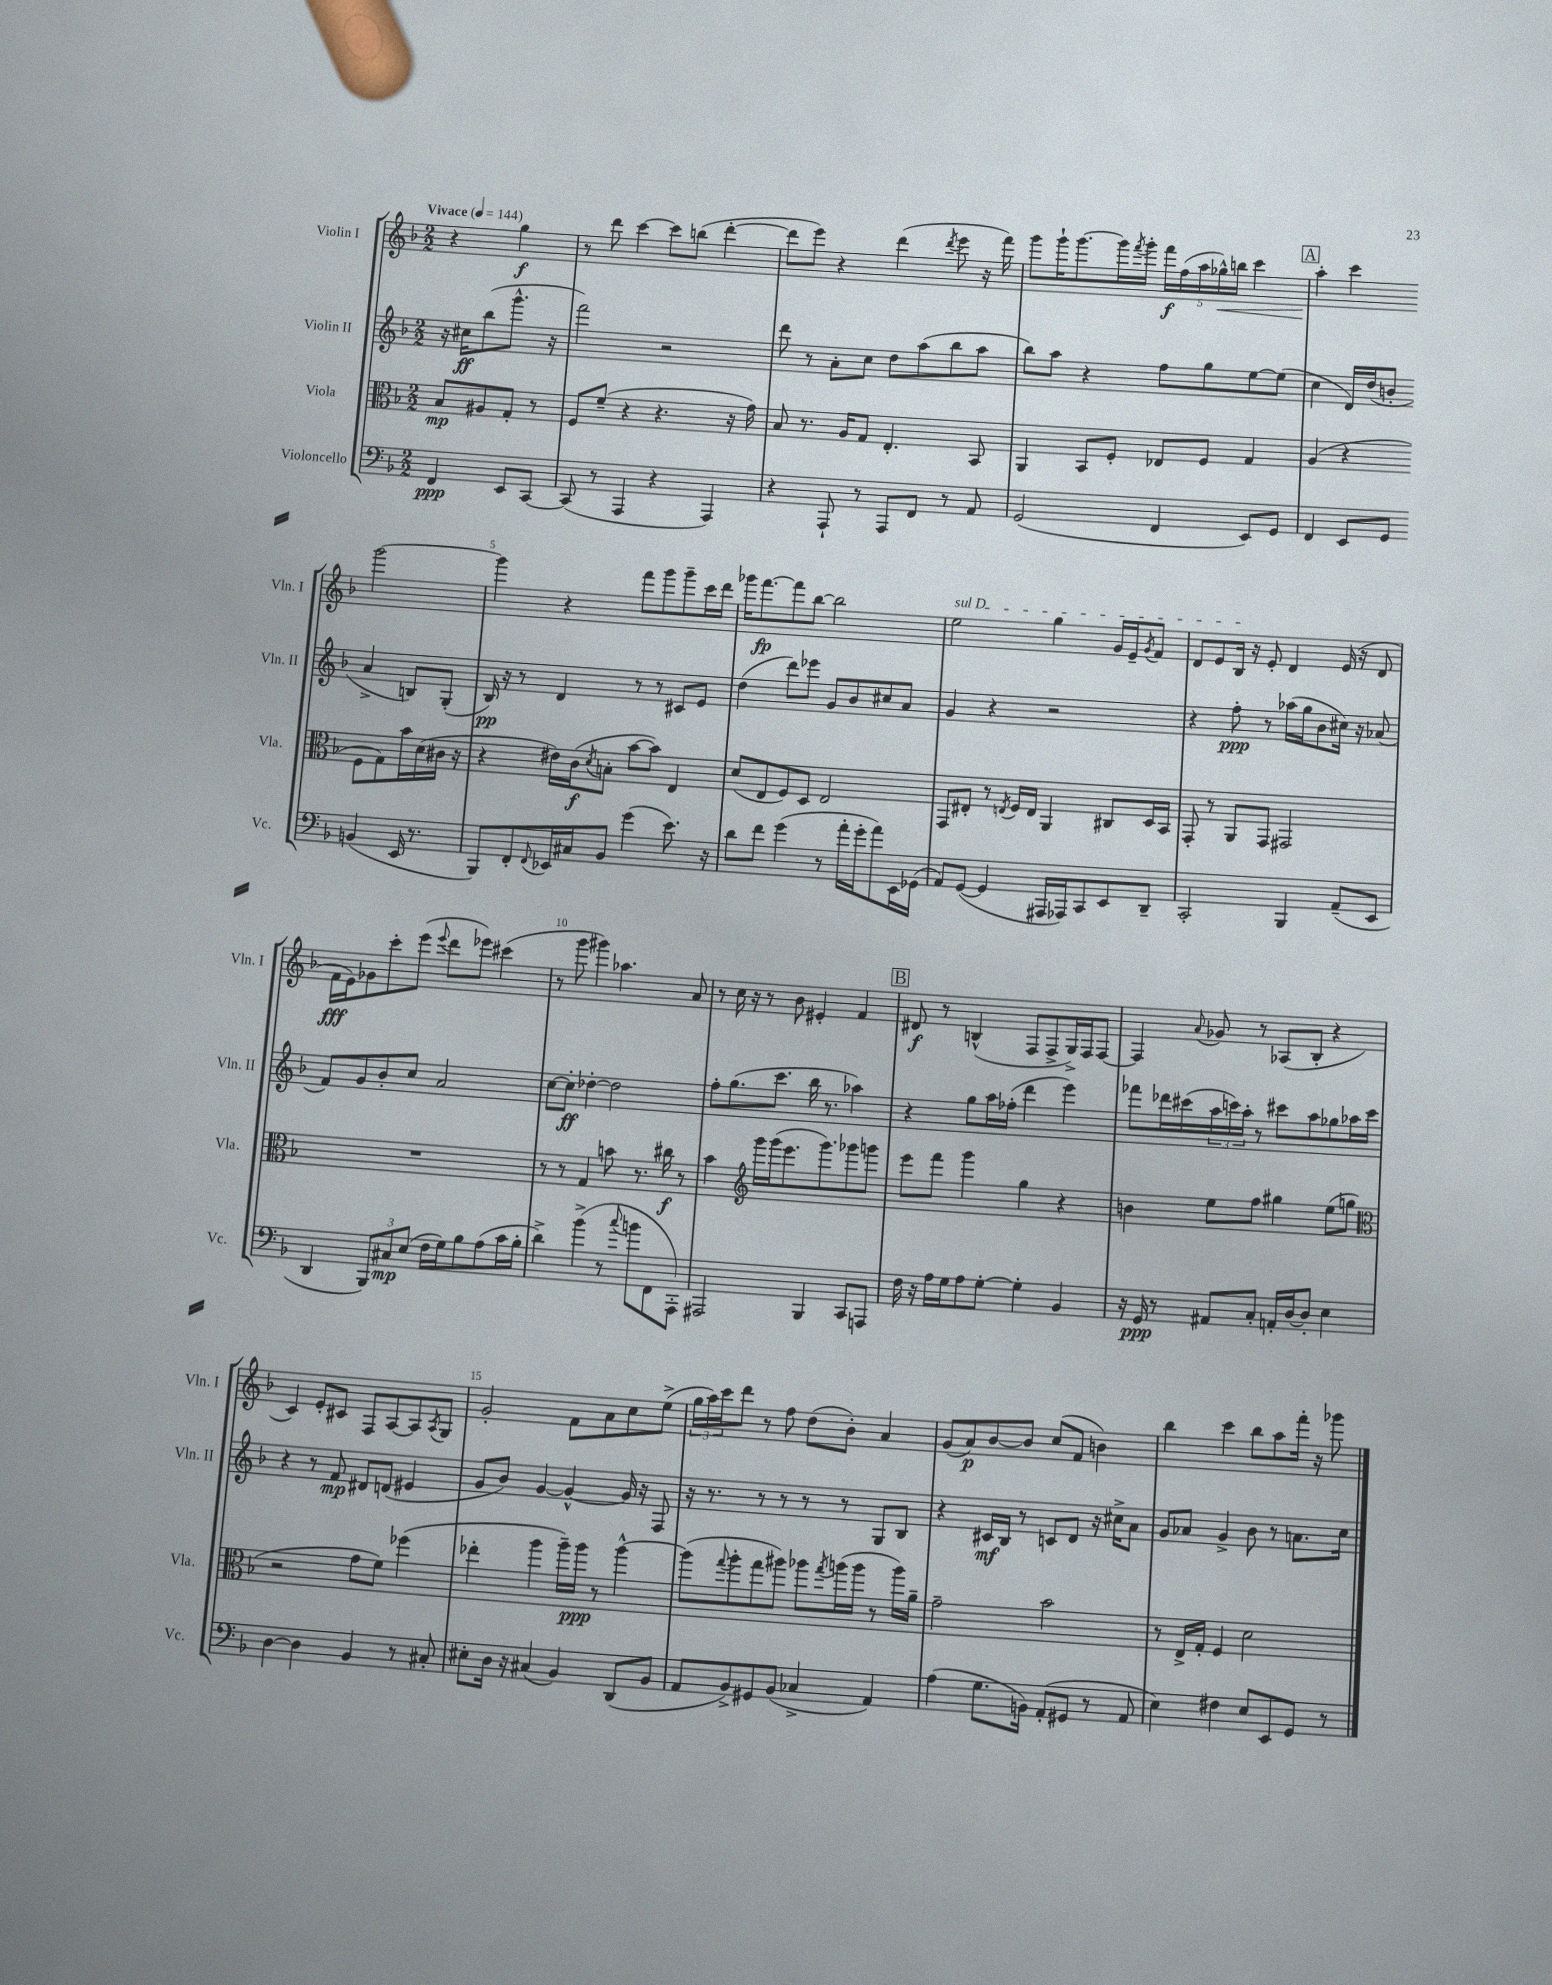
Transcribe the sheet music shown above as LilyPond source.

<<
\new StaffGroup <<
\new Staff = "s0" \with { instrumentName = "Violin I" shortInstrumentName = "Vln. I" } {
    \clef treble \key f \major \numericTimeSignature \time 2/2 \partial 2 \tempo "Vivace" 4 = 144
    r4 g''4\f |
    r8 d'''8 c'''4~ c'''8 b''8( d'''4~-. |
    d'''8 e'''8) r4 d'''4( \acciaccatura { d'''8 } e'''8 r16 f'''16) |
    g'''8 g'''16-! g'''8.~ g'''16 \acciaccatura { f'''8 } g'''16-. \tuplet 5/4 { f'''16\f f''16( a''16 ges''16-^\<) b''16 } c'''4 |
    \mark \markup { \box "A" } a''4-.\! c'''4 g'''2~ |
    g'''4 r4 f'''8 g'''8 g'''8-- c'''16 d'''16 |
    ges'''16 f'''8.~\fp f'''8 bes''8~ bes''2 |
    \once \override TextSpanner.bound-details.left.text = \markup { \italic "sul D" } e''2\startTextSpan g''4 g'16 e'16-- \acciaccatura { g'8 } f'8 |
    d'8 e'8 bes16\stopTextSpan r16 e'8-. d'4 e'16( r16 d'8 |
    f'16\fff e'16) ges'8 c'''8-. e'''8( \appoggiatura { e'''8 } d'''8 ees'''8) cis'''4( |
    r8 g'''8 gis'''4) aes''4. a'8 |
    r8 c''16 r16 r8 bes'8 eis'4-. f'4 |
    \mark \markup { \box "B" } dis'8\f r8 b4-^( f8 f8-> g16->) f16 f8~ |
    f4 \appoggiatura { a'8 } ges'8 r8 aes8( bes8-. r4 |
    c'4) e'8-. cis'8 f8 a8~ a8 \acciaccatura { a8 } g8 |
    g'2-. f'8 a'8 c''8 e''8->( |
    \tuplet 3/2 { g''16 a''16) c'''16 } d'''8 r8 f''8 d''8( bes'8-.) a'4 |
    g'8( a'8\p) bes'8~ bes'8 c''8( f'8 b'4) |
    bes''4 c'''4 bes''8 a''8 f'''16-. r16 ges'''8 \bar "|." |
}
\new Staff = "s1" \with { instrumentName = "Violin II" shortInstrumentName = "Vln. II" } {
    \clef treble \key f \major \numericTimeSignature \time 2/2 \partial 2
    r16 cis''16\ff bes''8( g'''8.-^ r16 |
    f'''2) r2 |
    d'''8 r8 a'8-. c''8 d''8 a''8( bes''8 a''8 |
    bes''8) a''8 r4 f''8 g''8 e''8~ e''8( |
    \mark \markup { \box "A" } c''4 d'16) d''16( b'8-. a'4-> b8) g8-.( |
    bes16\pp) r16 r8 d'4 r8 r8 cis'8 e'8 |
    d''4( d'''8) ees'''8 g'8 bes'8 cis''8 a'8 |
    g'4 r4 r2 |
    r4 f''8-.\ppp r8 aes''16( g''16 bes'8 cis''16) r16 aes'8( |
    f'8) g'8 bes'8-. c''8 a'2 |
    c''8~ c''8-.\ff des''4~-. des''2 |
    f''8-. g''8.( c'''8. bes''16 r8. aes''4) |
    \mark \markup { \box "B" } r4 g''8 a''16 fes''16-.( d'''4 e'''4) |
    fes'''8 des'''16 cis'''16( \tuplet 3/2 { a''16 c'''16) a''16-. } r8 cis'''8 a''8 ges''8 aes''16 cis'''16 |
    r4 r8 f'8\mp dis'8 d'8( eis'4 |
    g'8 bes'8) g'4~ g'4~-^ g'16 r16 f8 |
    r16 r8. r8 r8 r8 r8 g8 bes8 |
    r4 cis'16\mf bes16 r8 c'8 d'8 r16 cis''16-> a'8 |
    g'8 aes'8 g'4-> bes'8 r8 a'8. c''16 \bar "|." |
}
\new Staff = "s2" \with { instrumentName = "Viola" shortInstrumentName = "Vla." } {
    \clef alto \key f \major \numericTimeSignature \time 2/2 \partial 2
    bes8\mp ais8 g8-. r8 |
    f8 f'8--( r4 r4. r16 g'16) |
    bes8 r8. a16 g8 e4.-. bes,8 |
    a,4 bes,8 f8-. ees8 f8 g4 |
    \mark \markup { \box "A" } a4( r4 f8 g8) bes'16 d'16( cis'16 r16 |
    r4 eis'16) c'16\f( \acciaccatura { d'8 } b8-. bes'8~ bes'8) e4 |
    d'8( e8 f8) d8 e2 |
    g,8 eis8-. r8 \acciaccatura { e8 } f16 e16 a,4 cis8 d16 bes,16 |
    g,8-. r8 a,8 g,8 gis,2 |
    R1 |
    r8 r8 g4 b'8 r8. cis''16\f r8 |
    bes'4 \clef treble g'''16 g'''16( e'''8. g'''8.) ges'''8 g'''8 |
    \mark \markup { \box "B" } e'''8 f'''8 g'''4 g''4 r4 |
    b'4 e''8 f''8 gis''4 e''8( g''8 |
    \clef alto r2 g'8 f'8) fes''4( |
    ees''4-. a''4 a''16--) a''16\ppp r8 a''4~-^ |
    a''8( \appoggiatura { g''8 } a''8-. g''8 ais''8) aes''8 \acciaccatura { g''8 } a''16( a''16 r8 a''16) a'16-- |
    g'2-- bes'2 |
    r8 e16-> g16-. f4 d'2 \bar "|." |
}
\new Staff = "s3" \with { instrumentName = "Violoncello" shortInstrumentName = "Vc." } {
    \clef bass \key f \major \numericTimeSignature \time 2/2 \partial 2
    f,4\ppp e,8 c,8~ |
    c,8( r8 a,,4 r4 a,,4) |
    r4 a,,8-! r8 a,,8 f,8 r8 a,8 |
    g,2( f,4 e,8) g,8 |
    \mark \markup { \box "A" } f,4 e,8 g,8 b,4( e,16 r8. |
    bes,,8) f,8-. \appoggiatura { f,8 } ees,16 cis16 bes,8 g'4( e'8.) r16 |
    d'8 f'8 g'4( r8 a'16-. g'16-. a'8) e,16 ges,16( |
    a,8) g,8~( g,4 ais,,16 aes,,16) c,8 e,8 d,8-- |
    c,2-. bes,,4 a,8--( e,8 |
    d,4 \tuplet 3/2 { bes,,8) cis8\mp e8( } f16 g16) bes8 a8( c'16 bes16-. |
    d'4->) bes'4->( r8 \appoggiatura { c''8 } b'8 f,8 a,,8-.) |
    ais,,2 bes,,4 c,8 a,,8 |
    \mark \markup { \box "B" } f16 r16 a16 g16 a8 g8~-. g4-. bes,4 |
    r16 g,16\ppp r8 ais,8 c8-. a,16-. d16~ d8-. e4 |
    d4~ d4 bes,4 r8 cis8-. |
    eis8-. d16 r16 cis4( bes,4) d,8( bes,8 |
    a,8 bes,8->) gis,8 bes,8( ces4-> a,4) |
    a4( g8. b,16) a,8-.( gis,8 r8 a,8 |
    e4) fis4 e8 e,8 g,8 r8 \bar "|." |
}
>>
>>
\layout { \context { \Score \override BarNumber.break-visibility = ##(#f #t #t) barNumberVisibility = #(every-nth-bar-number-visible 5) } }
